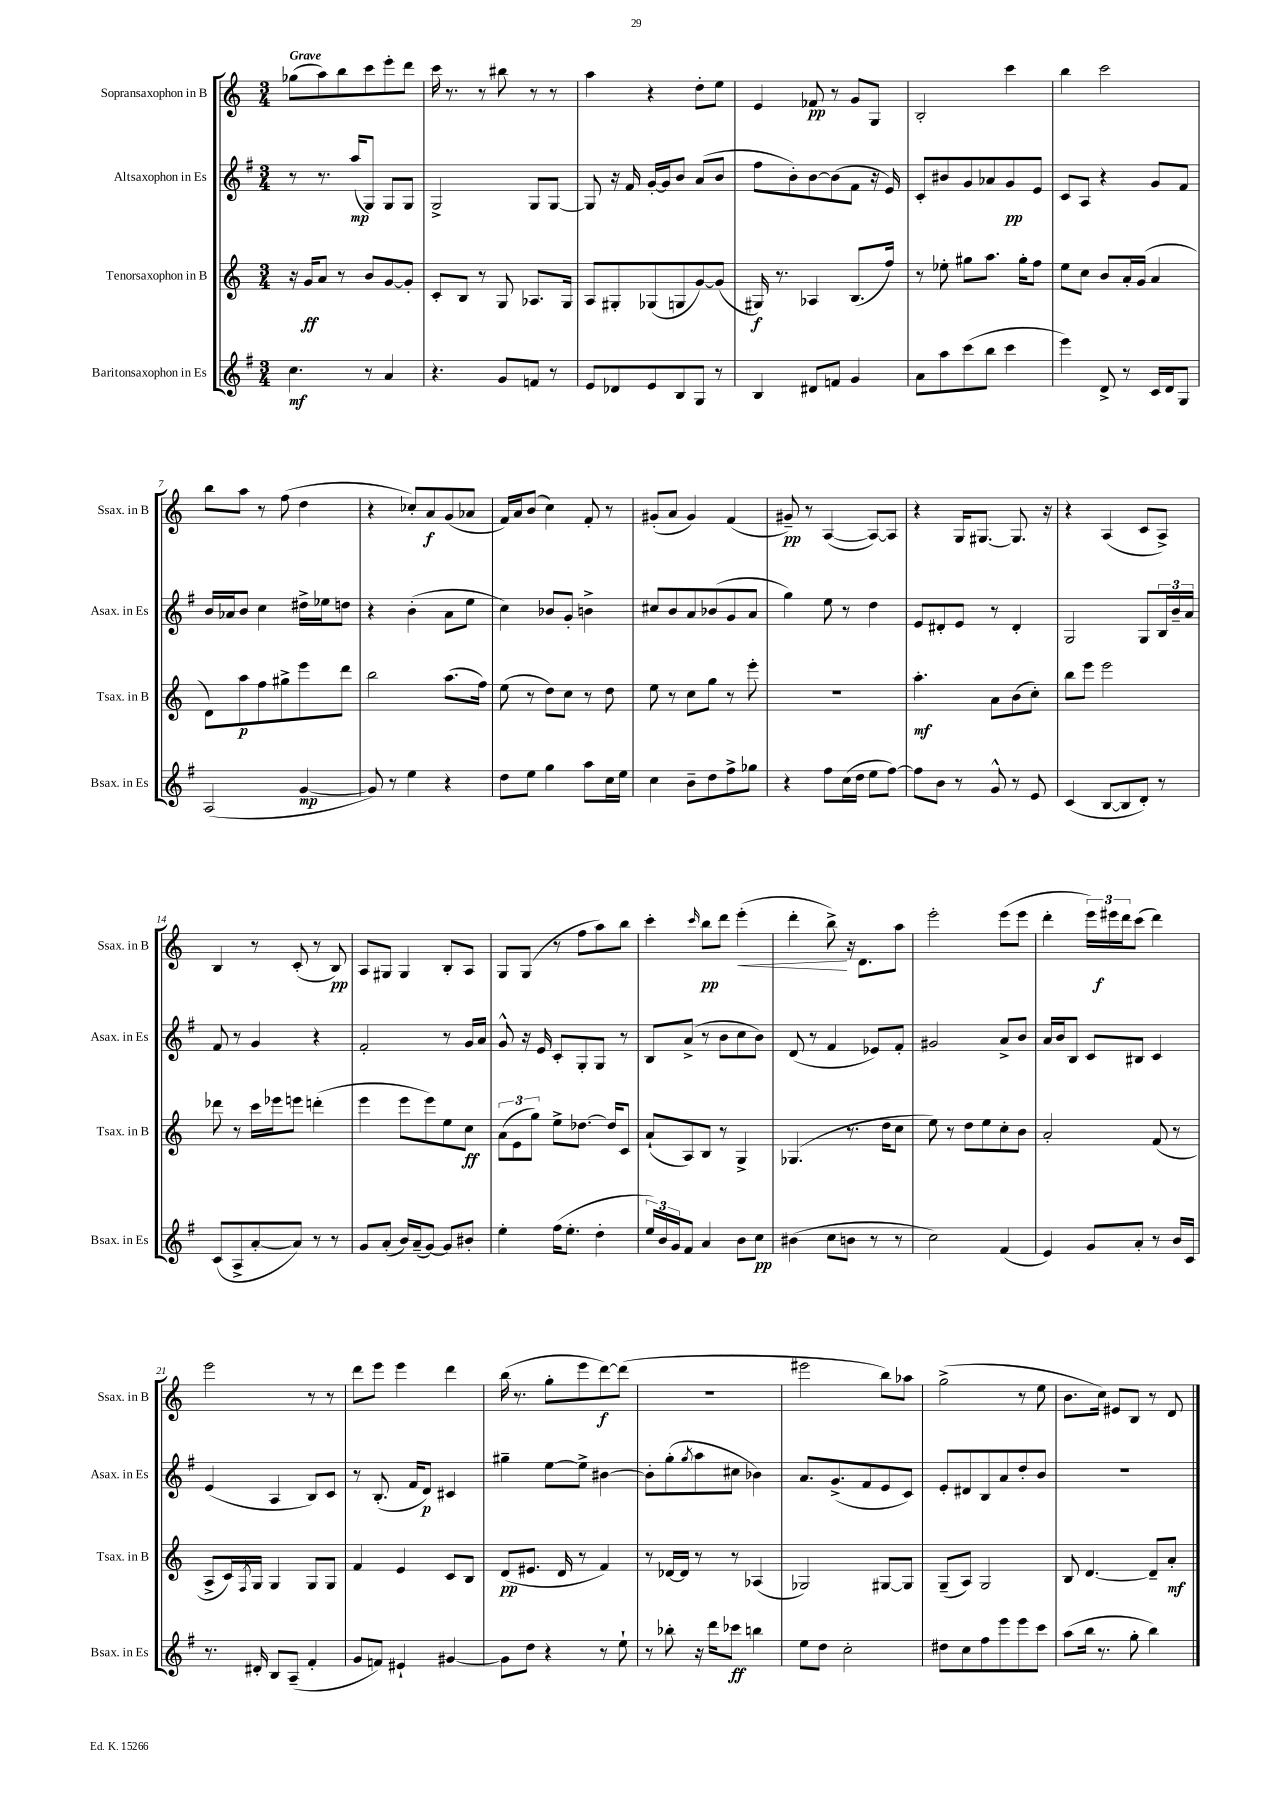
<<
\new StaffGroup <<
\new Staff = "s0" \with { instrumentName = "Sopransaxophon in B" shortInstrumentName = "Ssax. in B" } {
    \clef treble \key c \major \numericTimeSignature \time 3/4 \tempo "Grave"
    ges''8( a''8) b''8 c'''8 e'''8-. d'''8 |
    c'''16 r8. r8 bis''8 r8 r8 |
    a''4 r4 d''8-. e''8 |
    e'4 fes'8\pp r8 g'8 g8 |
    b2-. c'''4 |
    b''4 c'''2 |
    b''8 a''8 r8 f''8( d''4 |
    r4 ces''8-.) a'8\f g'8( aes'8 |
    f'16) a'16 b'8( c''4) f'8-. r8 |
    gis'8-.( a'8 gis'4) f'4( |
    gis'8--\pp) r8 a4~( a8~) a8 |
    r4 g16 gis8.~ gis8. r16 |
    r4 a4( c'8 a8->) |
    b4 r8 c'8-.( r8 b8\pp) |
    a8 gis8 gis4 b8-. a8 |
    g8 g8( r8 f''8 a''8) b''8 |
    c'''4-. \grace { c'''16 } b''8\pp d'''8 e'''4-.\<( |
    d'''4-. b''8->\!) r16 d'8. a''8 |
    e'''2-. e'''8( e'''8 |
    d'''4-. \tuplet 3/2 { e'''16) eis'''16\f d'''16 } c'''8( d'''4) |
    e'''2 r8 r8 |
    d'''8 e'''8 e'''4 d'''4 |
    b''16( r8. g''8-. e'''8 d'''8~\f) d'''8( |
    R2. |
    eis'''2 b''8) aes''8 |
    g''2->( r8 e''8 |
    b'8. c''16) eis'8 b8 r8 d'8 \bar "|." |
}
\new Staff = "s1" \with { instrumentName = "Altsaxophon in Es" shortInstrumentName = "Asax. in Es" } {
    \clef treble \key g \major \numericTimeSignature \time 3/4
    r8 r8. a''16\mp( g8) g8 g8 |
    g2-> g8 g8~ |
    g8 r16 fis'16 g'16~-. g'16 b'8 a'8( b'8 |
    fis''8 b'8-.) b'8~ b'8( fis'8 r16 e'16) |
    c'8-. bis'8 g'8 aes'8 g'8\pp e'8 |
    c'8 a8 r4 g'8 fis'8 |
    b'16 aes'16 b'8 c''4 dis''16-> ees''16 d''8 |
    r4 b'4-.( a'8 e''8 |
    c''4) bes'8 g'8-. b'4-> |
    cis''8 b'8 a'8 bes'8( g'8 a'8 |
    g''4) e''8 r8 d''4 |
    e'8 dis'8-. e'8 r8 dis'4-. |
    g2 g8 \tuplet 3/2 { b16 b'16-- a'16 } |
    fis'8 r8 g'4 r4 |
    fis'2-. r8 g'16 a'16 |
    g'8-^ r16 e'16 c'8-. g8-. g8 r8 |
    b8 a'8->( r8 b'8 c''8 b'8) |
    d'8( r8 fis'4 ees'8) fis'8-. |
    gis'2 a'8-> b'8 |
    a'16 b'16 b8 c'8 bis8 c'4 |
    e'4( a4 b8) c'8 |
    r8 b8.-.( fis'16 d'8\p) cis'4 |
    gis''4-- e''8~ e''8-> bis'4~ |
    bis'8-. g''8-.( \acciaccatura { g''8 } a''8 cis''8 bes'4) |
    a'8. g'8.->( fis'8 e'8 c'8) |
    e'8-. dis'8 b8 a'8 d''8-. b'8 |
    R2. \bar "|." |
}
\new Staff = "s2" \with { instrumentName = "Tenorsaxophon in B" shortInstrumentName = "Tsax. in B" } {
    \clef treble \key c \major \numericTimeSignature \time 3/4
    r16 g'16\ff a'8 r8 b'8 g'8~ g'8-. |
    c'8-. b8 r8 g8 aes8. g16 |
    a8 gis8-. ges8( g8 g'8~) g'8( |
    gis16\f) r8. aes4 b8.( f''16) |
    r8 ees''8-. gis''8 a''8. gis''16-. f''8 |
    e''8 c''8 b'8 a'16-. g'16( a'4 |
    d'8) a''8\p f''8 gis''8-> e'''8 d'''8 |
    b''2 a''8.( f''16) |
    e''8( r8 d''8) c''8 r8 d''8 |
    e''8 r8 c''8 g''8 r8 e'''8-. |
    R2. |
    a''4.-.\mf a'8 b'8( c''8-.) |
    b''8 e'''8 e'''2 |
    des'''8 r8 c'''16 ees'''16 e'''8 d'''4-.( |
    e'''4 e'''8 e'''8) e''8 c''8\ff |
    \tuplet 3/2 { a'8( e'8 g''8) } e''8-> des''8.~ des''16 c'8 |
    a'8-!( a8) b8 r8 g4-> |
    ges4.( r8. d''16 c''8 |
    e''8) r8 d''8 e''8 c''8-. b'8 |
    a'2-. f'8( r8 |
    a8-> c'16) \acciaccatura { f8 } g16 g4 g8 g8 |
    f'4 e'4 c'8 b8 |
    d'8\pp( eis'8. d'16 r8 f'4) |
    r8 des'16~ des'16 r8 r8 aes4( |
    ges2) gis8~ gis8 |
    g8--( a8) g2 |
    b8 d'4.~ d'8-- a'8-.\mf \bar "|." |
}
\new Staff = "s3" \with { instrumentName = "Baritonsaxophon in Es" shortInstrumentName = "Bsax. in Es" } {
    \clef treble \key g \major \numericTimeSignature \time 3/4
    c''4.\mf r8 a'4 |
    r4. g'8 f'8 r8 |
    e'8 des'8 e'8 b8 g8 r8 |
    b4 dis'8 f'8 g'4 |
    a'8 a''8 c'''8( b''8 c'''4 |
    e'''4) d'8-> r8 c'16 d'16 g8 |
    a2( g'4~\mp |
    g'8) r8 e''4 r4 |
    d''8 e''8 g''4 a''8 c''16 e''16 |
    c''4 b'8-- d''8 fis''8-> ges''8 |
    r4 fis''8 c''16( d''16 e''8 fis''8~) |
    fis''8 b'8 r8 g'8-^ r8 e'8 |
    c'4( b8~ b8 d'8-.) r8 |
    c'8( a8-> a'8~-. a'8) r8 r8 |
    g'8 a'8-.( b'16) a'16--( g'8~) g'8 bis'8-. |
    e''4-. fis''16( e''8.-. d''4-. |
    \tuplet 3/2 { e''16) b'16 g'16 } fis'8 a'4 b'8 c''8\pp |
    bis'4( c''8 b'8 r8 r8 |
    c''2) fis'4( |
    e'4) g'8 a'8-. r8 b'16 c'16 |
    r8. dis'16-. b8 a8--( fis'4-. |
    g'8 f'8) eis'4-! gis'4~ |
    gis'8 d''8 r4 r8 e''8-! |
    r8 bes''8-. r16 d'''16 ces'''8\ff b''4 |
    e''8 d''8 c''2-. |
    dis''8 c''8 fis''8 e'''8 e'''8 c'''8 |
    a''8( b''16 r8. g''8-. b''4) \bar "|." |
}
>>
>>
